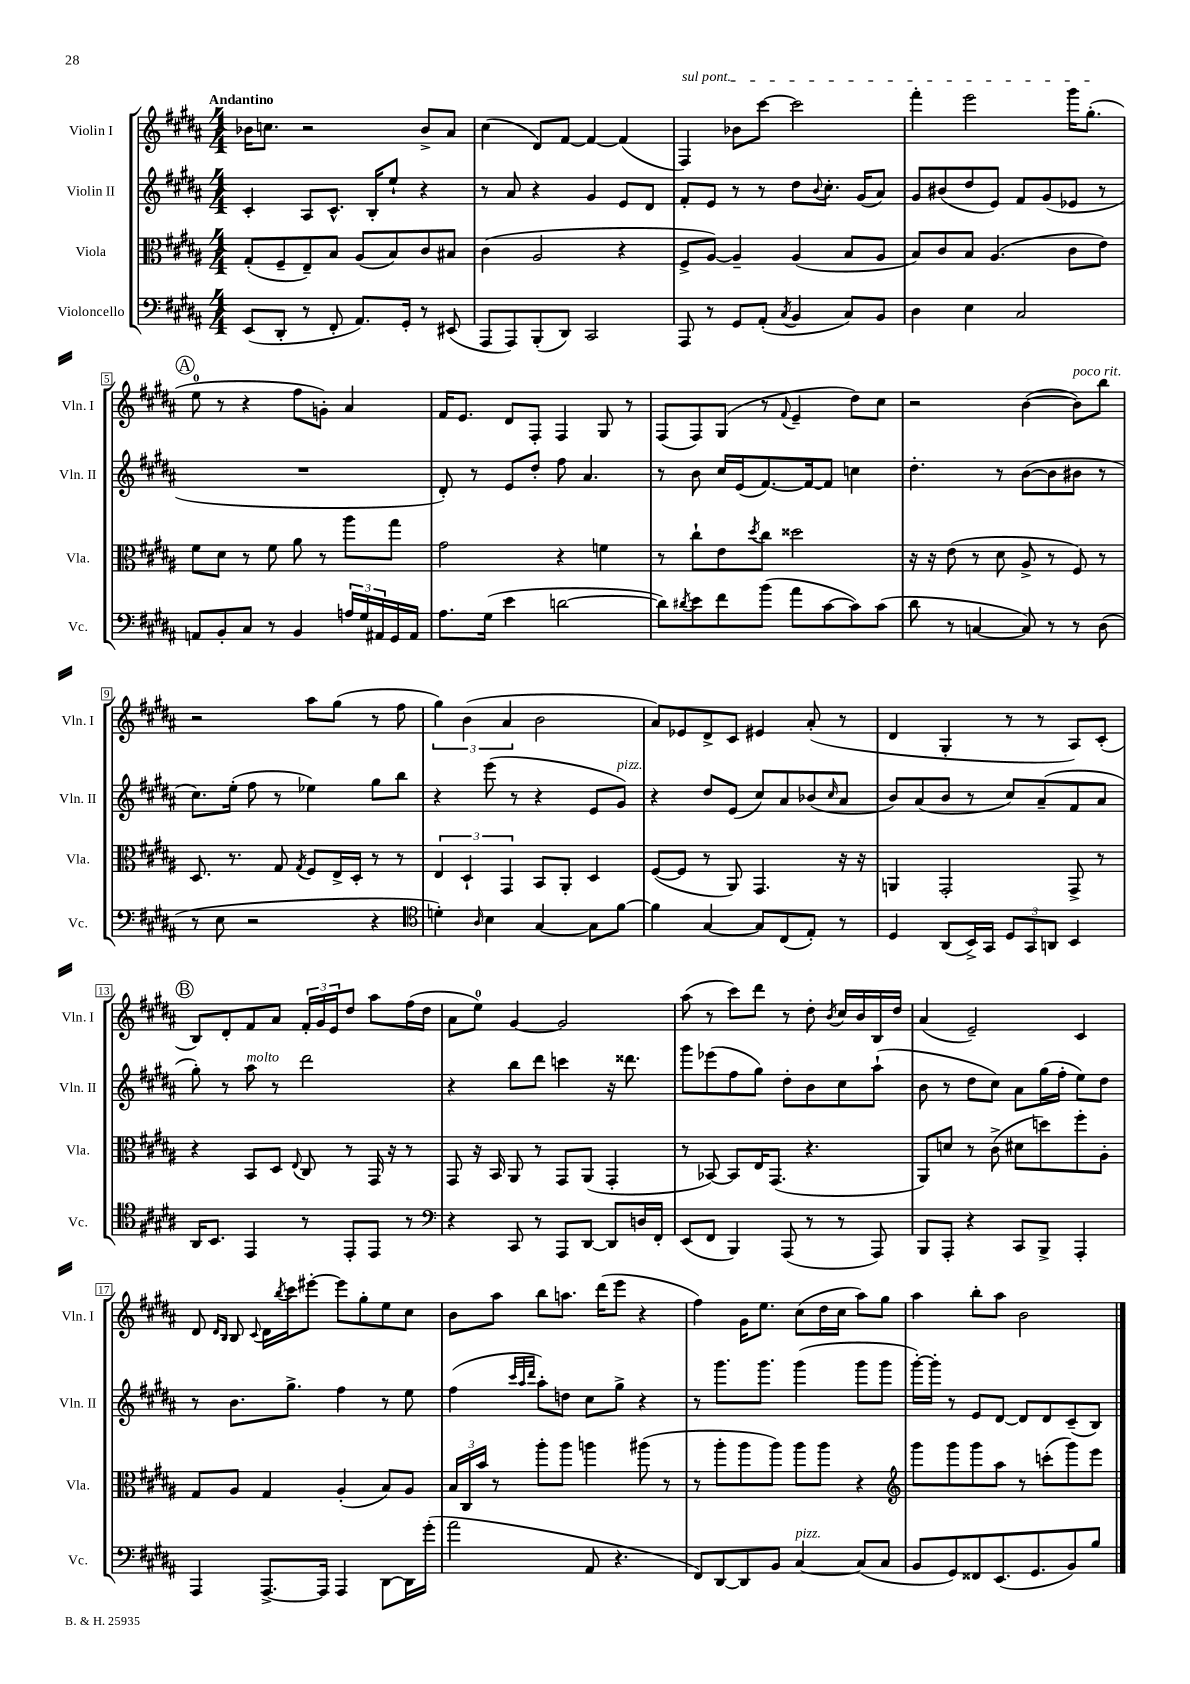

**kern	**kern	**kern	**kern
*staff4	*staff3	*staff2	*staff1
*clefF4	*clefC3	*clefG2	*clefG2
*k[f#c#g#d#a#]	*k[f#c#g#d#a#]	*k[f#c#g#d#a#]	*k[f#c#g#d#a#]
*M4/4	*M4/4	*M4/4	*M4/4
(8EE	(8G#'	4c#'	16b-
.	.	.	8.cc
8DD#'	8F#~	.	.
8r	8E~)	8A#	2r
8FF#'	8B	8.c#^^	.
8.AA#)	(8A#	.	.
.	.	16B'	.
.	8B)	8ee`	.
16GG#'	.	.	.
8r	8c#	4r	8b-^
(8EE#	8B#	.	8a#
=	=	=	=
8AAA#	(4c#	8r	(4cc#
8AAA#)	.	8a#	.
(8BBB'	2A#	4r	8d#)
8DD#)	.	.	[8f#
2CC#	.	4g#	4f#_
.	4r	8e	(4f#]
.	.	8d#	.
=	=	=	=
8AAA#	8F#^	8f#'	4F#)
8r	[8A#)	8e	.
8GG#	4A#~]	8r	8b-
(8AA#'	.	8r	[8ccc#
8qC#	.	.	.
4BB	(4A#	8dd#	2ccc#]
.	.	8qqb	.
.	.	8.cc#'	.
8C#)	8B	.	.
.	.	(16g#	.
8BB	8A#	8a#)	.
=	=	=	=
4D#	8B)	8g#	4fff#'
.	8c#	(8b#	.
4E	8B	8dd#	2eee
.	(4.A#	8e)	.
2C#	.	8f#	.
.	.	(8g#	.
.	8c#	8e-	16ggg#
.	.	.	(8.gg#'
.	8e)	8r	.
=	=	=	=
8AA	8f#	1r	8ee
8BB'	8d#	.	8r
8C#	8r	.	4r
8r	8f#	.	.
4BB	8a#	.	8ff#
.	8r	.	8g')
24A	8aa#	.	4a#
24G#	.	.	.
24AA#	.	.	.
16GG#	8gg#	.	.
16AA#	.	.	.
=	=	=	=
8.A#	2g#	8d#')	16f#
.	.	.	8.e
.	.	8r	.
(16G#	.	.	.
4e	.	8e	8d#
.	.	8dd#'	8F#'
[2d	4r	8ff#	4F#
.	.	4.a#	.
.	4f	.	8G#
.	.	.	8r
=	=	=	=
8d])	8r	8r	(8F#
8qd#	.	.	.
8e	8cc#`	8b	8F#)
8f#	8e	16cc#	(8G#
.	.	(16e	.
.	8qdd#	.	.
(8b	8cc#	[8.f#)	8r
.	.	.	8qqf#
8a#	2dd##	.	4e~
.	.	16f#_	.
[8c#	.	8f#]	.
8c#])	.	4cc	8dd#)
(8c#	.	.	8cc#
=	=	=	=
8d#	16r	4.dd#'	2r
.	16r	.	.
8r	(8e	.	.
[4C	8r	.	.
.	8d#	8r	.
8C])	8A#^	([8b	([4b
8r	8r	8b]	.
8r	8F#)	8b#	8b])
(8D#	8r	8r	8bb
=	=	=	=
8r	8.D#	8.cc#)	2r
8E	.	.	.
.	8.r	(16ee'	.
2r	.	8ff#	.
.	8G#	8r	.
.	8qG#	.	.
.	8F#	4ee-)	8aa#
.	16E^	.	(8gg#
.	16D#'	.	.
4r	8r	8gg#	8r
.	8r	8bb	8ff#
=	=	=	=
*clefC4	*	*	*
4d')	6E	4r	6gg#)
.	6D#`	.	(6b
16qqA#	.	.	.
4B	.	(8eee	.
.	6GG#	.	6a#
.	.	8r	.
[4G#	8BB	4r	2b
.	8AA#'	.	.
8G#]	4D#	8e	.
[8f#	.	8g#)	.
=	=	=	=
4f#]	([8F#	4r	8a#)
.	8F#]	.	8e-
[4G#	8r	8dd#	8d#^
.	8AA#)	(8e	8c#
8G#]	4.GG#	8cc#)	4e#
(8C#	.	8a#	.
8E')	.	(8b-	(8a#'
.	.	16qqcc#	.
8r	16r	8a#	8r
.	16r	.	.
=	=	=	=
4D#	4AA	8b)	4d#
.	.	(8a#	.
(8AA#	2GG#'	8b	4G#'
16BB^)	.	8r	.
16GG#	.	.	.
12D#	.	8cc#)	8r
12GG#	.	.	.
.	.	(8a#~	8r
12AA	.	.	.
4BB	8GG#^	8f#	8A#)
.	8r	8a#	(8c#'
=	=	=	=
16AA#	4r	8gg#')	8B)
8.BB	.	.	.
.	.	8r	8d#'
4EE	8BB	8aa#	8f#
.	8D#	8r	8a#
.	8qqE	.	.
8r	8C#	2ddd#	24f#'
.	.	.	24g#
.	.	.	24e
8EE'	8r	.	8dd#
8EE	16GG#	.	8aa#
.	16r	.	.
8r	8r	.	(16ff#
.	.	.	16dd#
=	=	=	=
*clefF4	*	*	*
4r	8GG#	4r	8a#
.	16r	.	8ee)
.	16BB	.	.
8CC#	8AA#	8bb	[4g#
8r	8r	8ddd#	.
8AAA#	8GG#	4ccc	2g#]
[8DD#	(8AA#	.	.
8DD#]	4GG#'	16r	.
.	.	8.ddd##	.
16D	.	.	.
16FF#'	.	.	.
=	=	=	=
(8EE	8r	8ggg#	(8aa#
8FF#	[8BB-)	(8eee-	8r
4BBB)	8BB-]	8ff#	8ccc#)
.	16E	8gg#)	8ddd#
.	(8.GG#	.	.
(8AAA#	.	8dd#'	8r
8r	4.r	8b	8dd#'
.	.	.	8qb
8r	.	8cc#	16cc#
.	.	.	16b
8AAA#)	.	(8aa#`	16B
.	.	.	16dd#
=	=	=	=
8BBB	8AA#)	8b	(4a#
8AAA#'	8d	8r	.
4r	8r	8dd#	2e~)
.	(8c#^	8cc#)	.
8CC#	8d#	8a#	.
8BBB^	8dd)	(16gg#	.
.	.	16ff#'	.
4AAA#'	8ff#'	8ee)	4c#
.	8A#'	8dd#	.
=	=	=	=
4AAA#	8G#	8r	8d#
.	.	.	16qqd#
.	.	.	16qqB
.	8A#	8.b	8B
.	.	.	8qqc#
[8.AAA#^	4G#	.	16d#
.	.	.	8qbb
.	.	8.gg#^	16ccc#
.	.	.	[8eee#'
16AAA#]	.	.	.
4AAA#	(4A#'	4ff#	8eee#]
.	.	.	8gg#'
[8DD#	8B)	8r	8ee
16DD#]	8A#	8ee	8cc#
(16g#'	.	.	.
=	=	=	=
2a#	24B	(4ff#	8b
.	24C#	.	.
.	24b	.	.
.	8r	.	8aa#
.	.	32qqccc#	.
.	.	32qqaa#	.
.	.	32qqddd#	.
.	8aa#'	8aa#')	8bb
.	8aa#	8dd	8.aa
8AA#	4aa	8cc#	.
.	.	.	(16ddd#
4.r	.	8gg#^	8eee
.	(8aa#	4r	4r
.	8r	.	.
=	=	=	=
8FF#)	8r	8r	4ff#)
[8DD#	8aa#'	8.ggg#	.
8DD#]	8aa#	.	16g#
.	.	8.ggg#	8.ee
8BB	8aa#)	.	.
[4C#	8aa#	(4ggg#	(8cc#
.	8aa#	.	16dd#
.	.	.	16cc#
(8C#]	4r	8ggg#	8aa#)
8C#	.	8ggg#	8gg#
=	=	=	=
*	*clefG2	*	*
8BB	8ggg#	[16ggg#')	4aa#
.	.	16ggg#']	.
8GG#)	8ggg#	8r	.
8FF##	8ggg#	8e	8bb'
(8.EE	8aa#	[8d#	8aa#
.	8r	8d#]	2b
8.GG#	.	.	.
.	(8ccc'	8d#	.
8BB)	8ggg#)	(8c#~	.
8B	8eee	8B)	.
==	==	==	==
*-	*-	*-	*-
